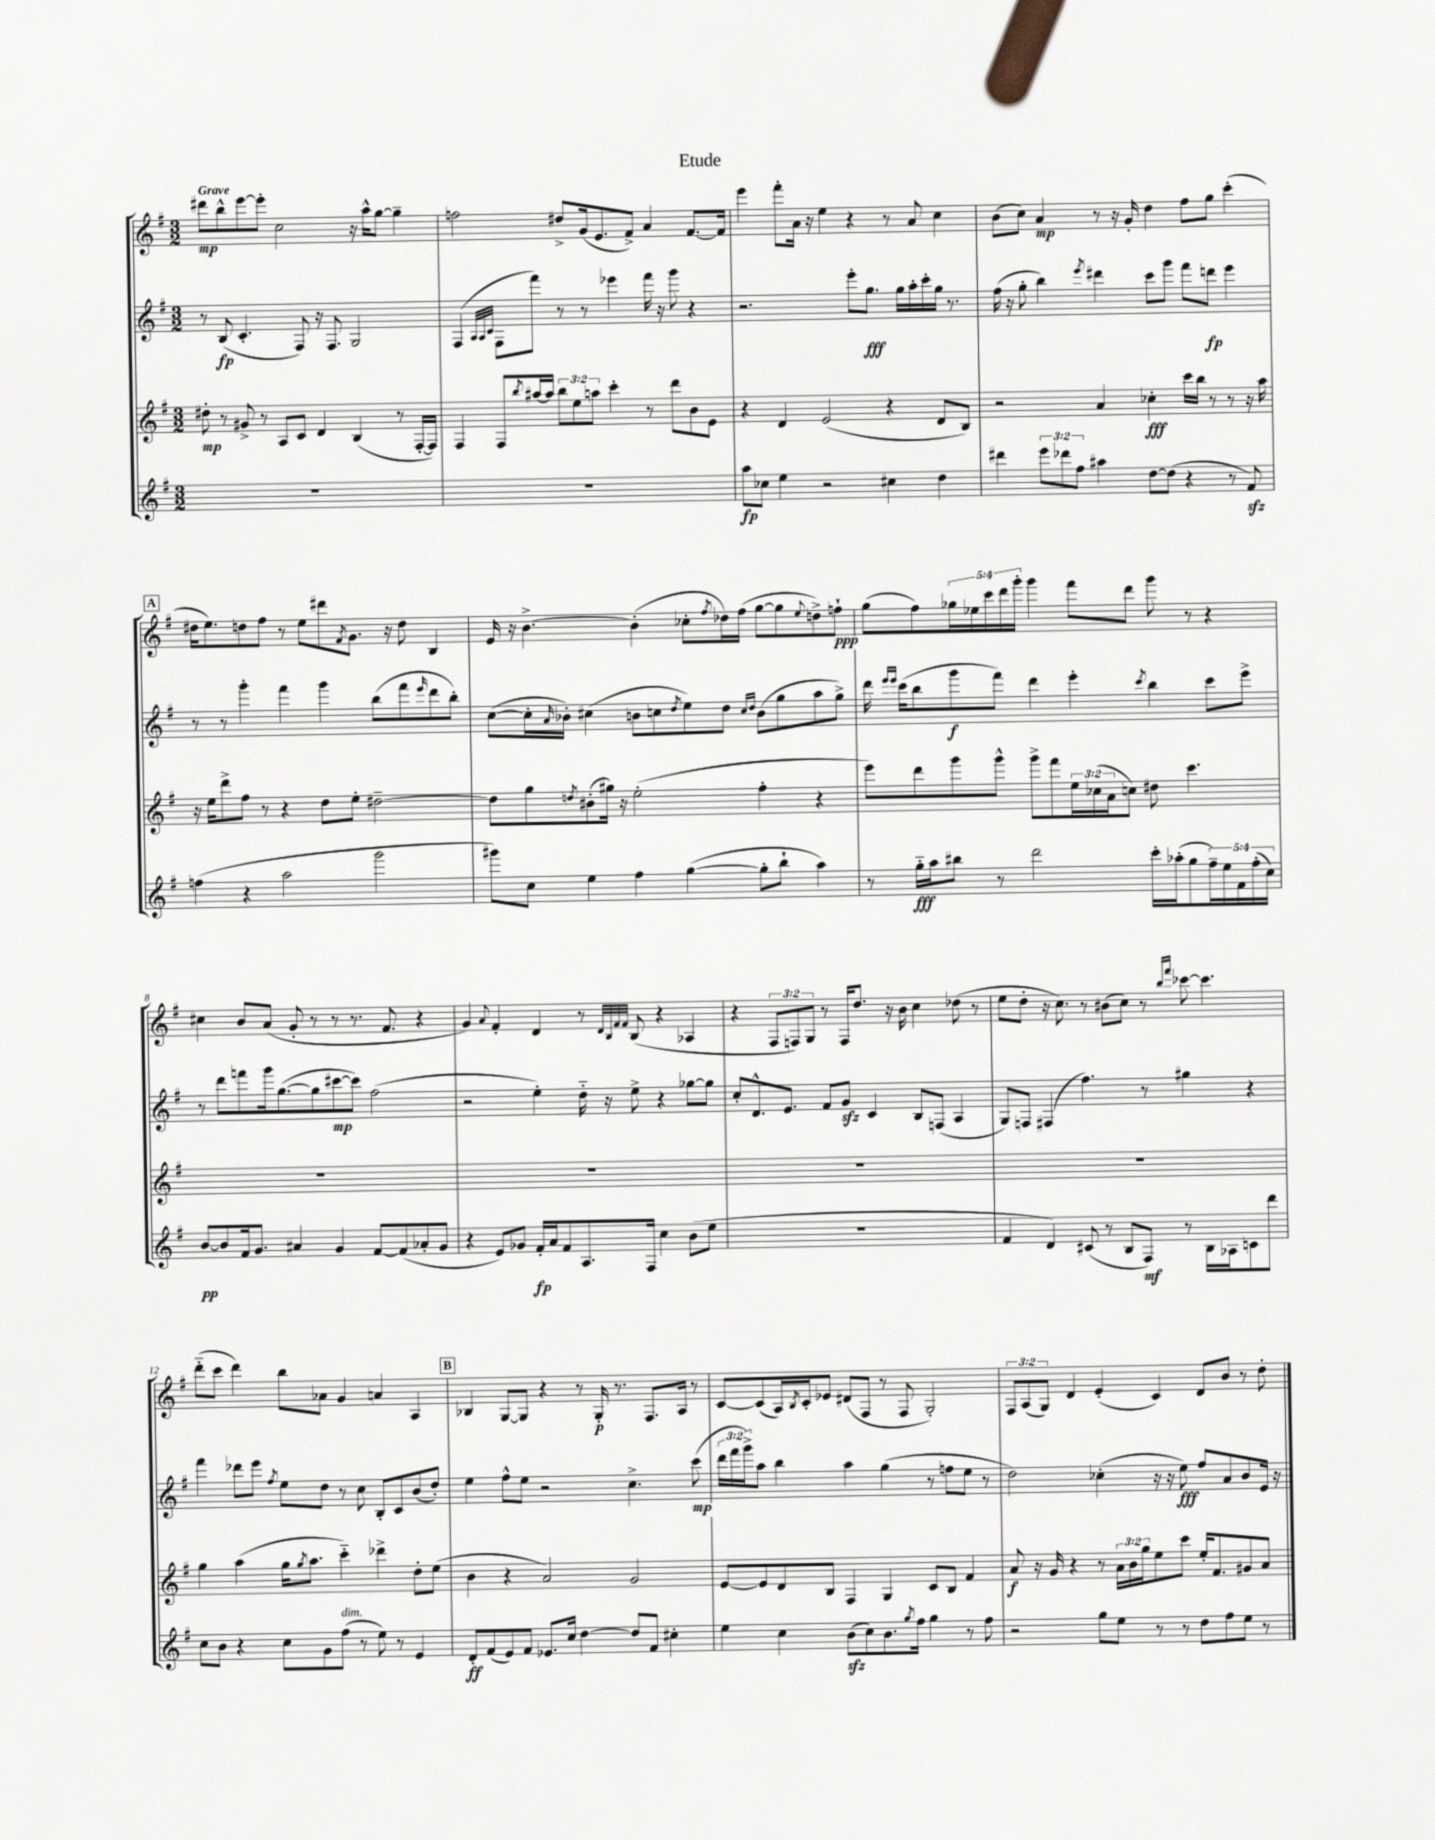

**kern	**kern	**kern	**kern
*staff4	*staff3	*staff2	*staff1
*clefG2	*clefG2	*clefG2	*clefG2
*k[f#]	*k[f#]	*k[f#]	*k[f#]
*M3/2	*M3/2	*M3/2	*M3/2
1.r	8dd#'\	8r	8ddd#\L
.	8r	(8B/	8bb^^\
.	8g#^/	4.c'/	[8eee\
.	8r	.	8eee'\]J
.	8A/L	.	2cc\
.	8c/J	8F#/)	.
.	4d/	16r	.
.	.	8.F#/	.
.	(4B/	2G/	16r
.	.	.	16aa^^\LK
.	.	.	[8gg\J
.	8r	.	4gg~\]
.	[16F#'/LL	.	.
.	16F#/]JJ)	.	.
=	=	=	=
1.r	4F#/	(4F#/	2ff\
.	.	32qqA/LLL	.
.	.	32qqA/	.
.	.	32qqc/JJJ	.
.	8F#/L	8F#\L	.
.	8qbb/	.	.
.	[16aa#/L	8fff#\J)	.
.	16aa#/]JJ	.	.
.	12bb\L	8r	8dd#^/L
.	12ee\	.	.
.	.	8r	(16g/k
.	12aa\J	.	.
.	.	.	8.e/
.	4ccc'\	4eee-\	.
.	.	.	8f#^/J)
.	8r	16fff#\	4a/
.	.	16r	.
.	8ddd\L	8ggg\	.
.	8b\	4r	[8.f#/L
.	8e\J	.	.
.	.	.	16f#/]Jk
=	=	=	=
8aa\L	4r	2.r	4eee\
8cc-\J	.	.	.
4ee\	4d/	.	8fff#'\L
.	.	.	16a\Jk
.	.	.	16r
2r	(2e/	.	4ee\
.	.	8eee'\L	4r
.	.	8.gg\J	.
4cc#\	4r	.	8r
.	.	16gg\LL	.
.	.	16aa'\	8a/
.	.	16ccc'\	.
4dd\	8d/L	16gg\JJ	4cc\
.	.	8.r	.
.	8B/J)	.	.
=	=	=	=
4ddd#\	2r	(16ff#\	(8b\L
.	.	16r	.
.	.	8gg'\	8cc\J)
12eee\L	.	4bb\)	4a/
12ddd-\	.	.	.
12ff#\J	.	.	.
.	.	8qeee/	.
4aa#\	4a/	4ddd#\	8r
.	.	.	16r
.	.	.	16g'/
[8dd\L	4cc-'\	8ccc\L	4dd\
(8dd\]J	.	8ggg\J	.
4r	16ccc\LL	8fff#\L	8ff#\L
.	16bb\JJ	.	.
.	8r	8ddd\J	8gg\J
8r	8r	4eee\	(4ccc'\
8f#/)	16r	.	.
.	16aa\	.	.
=	=	=	=
(4ff\	16r	8r	16dd#\LK
.	16ee\LK	.	8.ee\)
.	8ddd^\	8r	.
4r	8ff#\J	4ggg'\	8dd\
.	8r	.	8ff#\J
2aa\	4r	4fff#\	8r
.	.	.	8ee\L
.	8dd\L	4ggg\	8ddd#\
.	.	.	8qf#/
.	8ee'\J	.	8.g\J
2ggg\	[2dd#~\	(8bb\L	.
.	.	.	16r
.	.	8fff#\	8dd\
.	.	16qqeee/	.
.	.	8ddd\	4B/
.	.	8bb'\J)	.
=	=	=	=
8ggg#\L)	8dd#\]L	([8cc\L	16e/
.	.	.	16r
8cc\J	8gg\	16cc'\]L	[4.b^\
.	.	16qqa/	.
.	.	16b-'\JJ)	.
.	8qdd/	.	.
4ee\	(8b#'\	(4cc#\	.
.	16gg#\Jk)	.	.
.	16r	.	.
4ff#\	(2ee'\	8b\L	(4b'\]
.	.	8cc\	.
.	.	8qdd/	.
([4gg\	.	8ee\)	8cc-'\L
.	.	.	8qff#/
.	.	8dd\J	16dd-\L)
.	.	.	(16ff#\JJ
.	.	16qqcc/LL	.
.	.	16qqdd/JJ	.
8gg'\]L	4ff#'\	(8b\L	[8gg\L
8bb`\J	.	8gg\	8gg\]
.	.	.	8qqee/
4aa\)	4r	8aa\	8dd^\)
.	.	8gg^\J)	8ff`\J
=	=	=	=
8r	8eee\L)	16ddd\	(8gg\L
.	.	16qqeee/LL	.
.	.	16qqeee/JJ	.
.	.	(16ccc\LK	.
16gg'~\LL	8ddd\	8bb\	8ff#\)
16aa\J	.	.	.
8bb#\J	8ggg\	8ggg\	20gg-\L
.	.	.	20ee-\
.	.	.	20ccc\
8r	8ggg^^\J	8fff#\J)	.
.	.	.	20ddd\
.	.	.	20ggg'\JJ
2ddd\	8ggg^\L	4ddd\	4ggg\
.	8fff#\	.	.
.	24ee\L	4eee'\	8fff#\L
.	(24cc-\	.	.
.	24a\J	.	.
.	8cc\J)	.	8ddd\J
.	.	8qccc/	.
16ccc'\LL	8dd#\	4bb\	8ggg\
(16aa-'\J	.	.	.
8gg\	4.ccc\	.	8r
20ff#~\L)	.	8ccc\L	4r
20ee\	.	.	.
20f#\	.	.	.
.	.	8eee^\J	.
(20ff#'\	.	.	.
20cc\JJ)	.	.	.
=	=	=	=
[8b/L	1.r	8r	4cc#\
8b/]	.	8ddd\L	.
16f#/k	.	8fff\	8b/L
8.g/J	.	.	.
.	.	16ggg\k	(8a/J
.	.	([8.gg\	.
4a#/	.	.	8g'/
.	.	8gg\]	8r
4g/	.	[8ccc#\	8r
.	.	8ccc#\]J)	8.r
[8f#/L	.	(2ff#\	.
.	.	.	8.f#/
(8f#/]	.	.	.
8a-'/	.	.	4r
8g/J	.	.	.
=	=	=	=
4r	1.r	2r	4g/)
.	.	.	8qqa/
8e/L)	.	.	4f#'/
8g-/J	.	.	.
16f#'/LL	.	4ee'\)	4d/
16a/J	.	.	.
8f#/	.	.	.
8.A/	.	16dd'~\	8r
.	.	16r	.
.	.	.	32qqd/LLL
.	.	.	32qqB/
.	.	.	32qqf#/
.	.	.	32qqf#/JJJ
.	.	8ee^\	(8B/
16F#/Jk	.	.	.
4cc\	.	4r	4r
(8b\L	.	[8gg-\L	4A-/
8ee\J	.	8gg-\]J	.
=	=	=	=
1.r	1.r	8cc'/L	4r
.	.	8.d^^/	.
.	.	.	12F#/L
.	.	8.e/J	.
.	.	.	12F/)
.	.	.	12G/J
.	.	8f#/L	8r
.	.	8g/J	16F/LK
.	.	.	8.dd/J
.	.	4c/	.
.	.	.	16r
.	.	.	16b\
.	.	8B/L	4cc\
.	.	(8F/J	.
.	.	4A/	(8dd-\
.	.	.	8r
=	=	=	=
4f#/	1.r	8G/L)	8ee\L
.	.	8F/J	8dd'\J
4d/)	.	(4F#/	16r
.	.	.	8.cc\)
(8c#/	.	4.ff#\)	8r
8r	.	.	(8b#\L
8B/L	.	.	8cc\J)
8F#/J)	.	8r	8r
.	.	.	16qqbb/LL
.	.	.	16qqfff#/JJ
8r	.	4gg#\	[8ccc-\
16B\LL	.	.	4.ccc-\]
16A-\J	.	.	.
8c\	.	4r	.
8ddd\J	.	.	.
=	=	=	=
8cc\L	4gg\	4fff#\	(8ddd'~\L
8b\J	.	.	8ccc\J
4r	(4aa\	8ddd-\L	4ddd\)
.	.	8eee\J	.
.	.	8qff#/	.
8cc\L	16gg\LK	8ee\L	8bb\L
.	8qgg/	.	.
.	8.aa\J	.	.
8g\	.	8dd\J	8a-\J
(8ff#\J	4ccc'~\)	8r	4g/
8r	.	8cc\	.
8ee\)	4ddd-^\	8B'/L	4a/
8r	.	8c/	.
4e/	8dd'\L	(8b/	4A/
.	(8ee\J	8dd'/J)	.
=	=	=	=
8d'/L	4b\	4ee\	4B-/
(8f#/	.	.	.
8e/)	4r	8ff#^^\L	[8G/L
8f#/J	.	8ee\J	8G/]J
8.e-/L	2a/)	2r	4r
16cc/Jk	.	.	.
[4dd\	.	.	8r
.	.	.	16G'/
.	.	.	8.r
8dd/]L	2g/	4.cc^\	.
8f#/J	.	.	8.F#/L
4cc#'\	.	.	.
.	.	.	16A/Jk
.	.	(8ccc\	8r
=	=	=	=
4ee\	[8e/L	24ddd\LL	[8c/L
.	.	24fff#\	.
.	.	24ggg^\J)	.
.	8e/]	8aa\J	(8c/]
4cc\	8d/	4bb\	16A/L)
.	.	.	8qB/
.	.	.	16c'/J
.	8B/J	.	8e-/J
(8b\L	4F#/	4aa\	(8d#/L
8cc\)	.	.	8F#/J
8.b\	4G/	(4gg\	8r
.	.	.	8F#/
8qgg/	.	.	.
16ff#\Jk	.	.	.
4gg\	8c/L	8r	2G'/)
.	8B/J	8ff\L	.
8r	4f#/	8ee\J	.
8ff#\	.	8r	.
=	=	=	=
2r	8a/	2dd\)	12F#/L
.	.	.	(12A/
.	16r	.	.
.	.	.	12G/J)
.	16g/	.	.
.	4r	.	4d/
8gg\L	8r	(4cc-'\	(4e'/
8ee\J	24a\LL	.	.
.	24b\	.	.
.	24gg\J	.	.
8r	8ee\	16r	4c/)
.	.	16r	.
8r	8ccc\J	8ee\)	.
8dd\L	16ee'/LK	8ff#/L	8d/L
.	8.f#/	.	.
8ff#\	.	8a/	8b/J
8ee\J	8g#/	8b/	8r
8r	8a/J	16e/Jk	8dd'\
.	.	16r	.
==	==	==	==
*-	*-	*-	*-
